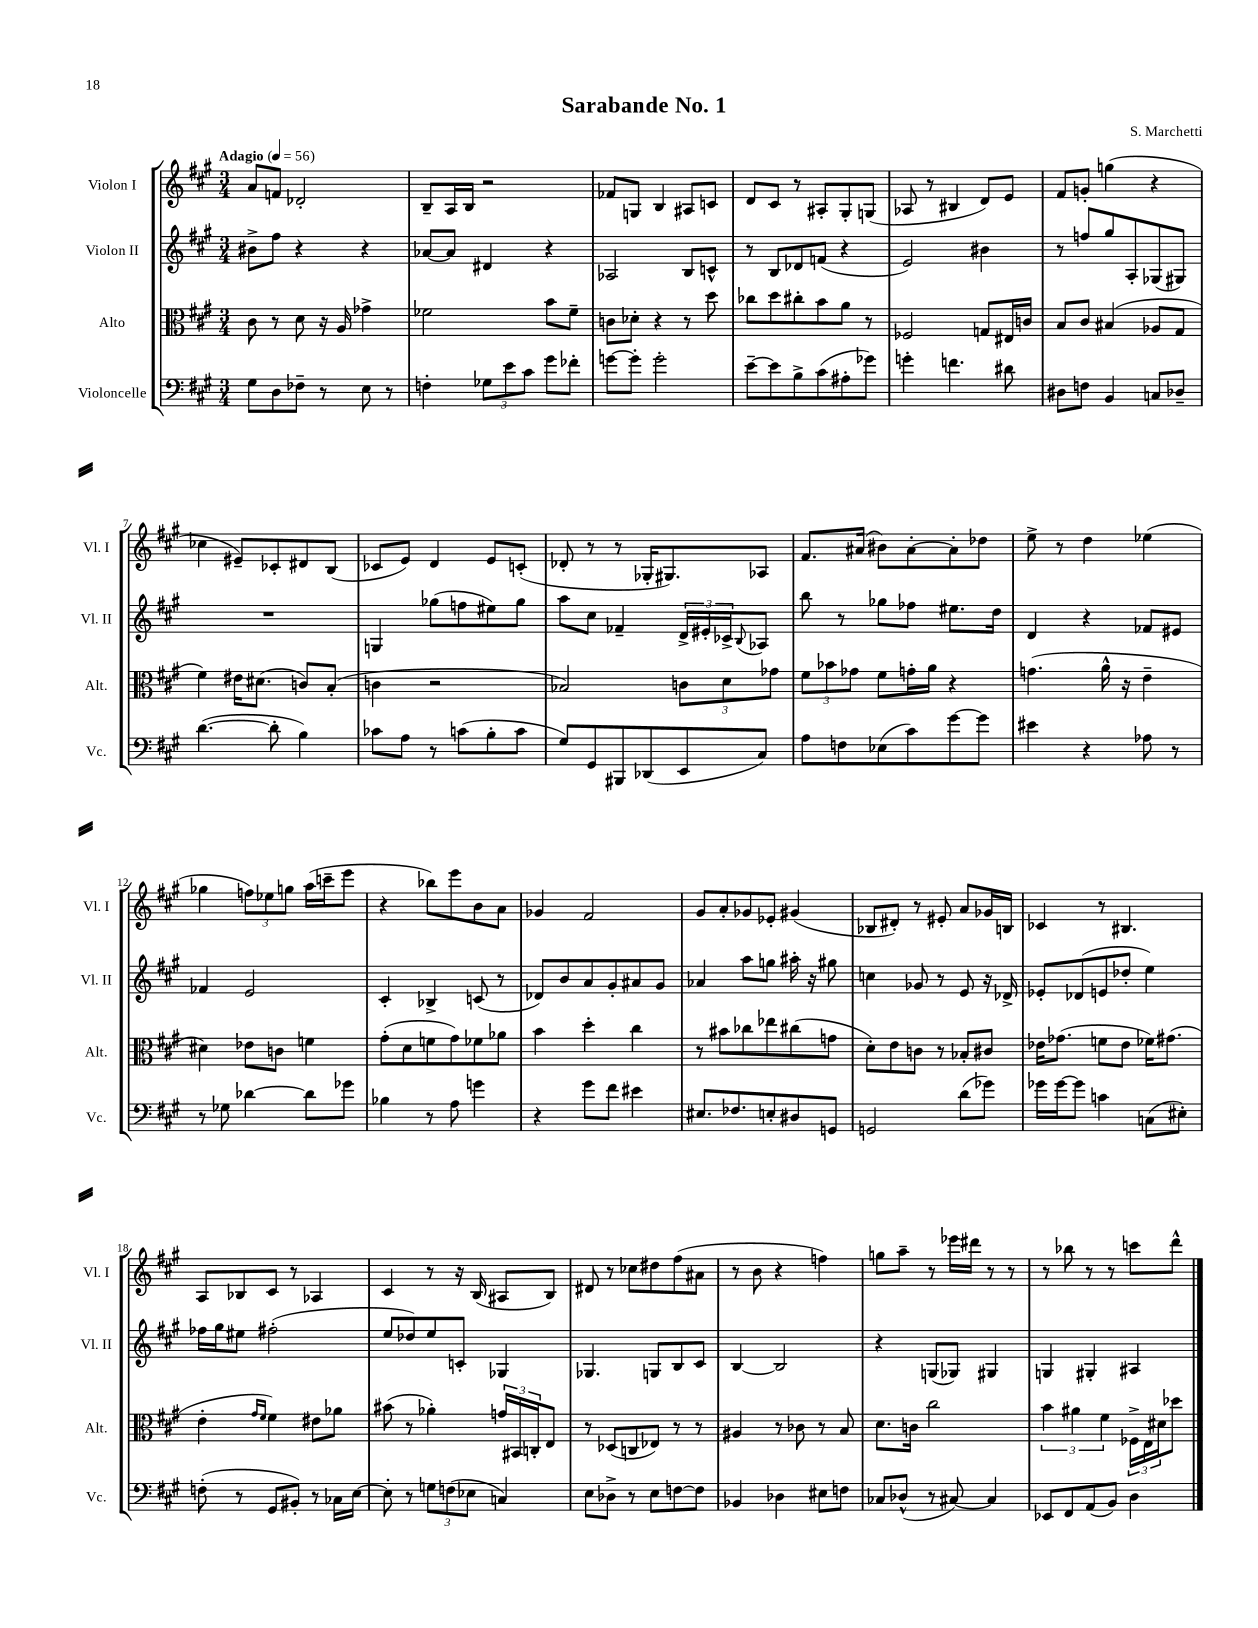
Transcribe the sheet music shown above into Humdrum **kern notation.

**kern	**kern	**kern	**kern
*staff4	*staff3	*staff2	*staff1
*clefF4	*clefC3	*clefG2	*clefG2
*k[f#c#g#]	*k[f#c#g#]	*k[f#c#g#]	*k[f#c#g#]
*M3/4	*M3/4	*M3/4	*M3/4
*MM56	*MM56	*MM56	*MM56
8G#\L	8c#\	8b#^\L	8a/L
8D\	8r	8ff#\J	8f/J
8F-~\J	8d\	4r	2d-'/
8r	16r	.	.
.	16A/	.	.
8E\	4g-^\	4r	.
8r	.	.	.
=	=	=	=
4F'\	2f-\	[8a-/L	8B~/L
.	.	8a-/]J	16A/L
.	.	.	16B/JJ
12G-\L	.	4d#/	2r
12e\	.	.	.
12c#\J	.	.	.
8g#\L	8b\L	4r	.
8f-'\J	8f-~\J	.	.
=	=	=	=
[8g\L	8c\L	2A-/	8f-/L
8g'\]J	8d-'\J	.	8G/J
2g'\	4r	.	4B/
.	8r	8B/L	8A#/L
.	8dd\	8c^^/J	8c/J
=	=	=	=
[8e~\L	8cc-\L	8r	8d/L
8e\]	8dd\	8B/L	8c#/J
8B^\	8cc#'\	8d-/	8r
(8c#\	8b\	(8f/J	8A#'/L
8A#'\	8a\J	4r	8G#'/
8g-\J)	8r	.	(8G/J
=	=	=	=
4g'\	2F-/	2e/)	8A-/
.	.	.	8r
4.f\	.	.	4B#/
.	8G/L	4b#\	8d/L)
8d#\	16E#/L	.	8e/J
.	16c/JJ	.	.
=	=	=	=
8D#\L	8B/L	8r	8f#/L
8F\J	8c#/J	8ff/L	8g'/J
4BB/	(4B#/	8gg#/	(4gg\
.	.	8A'/	.
8C/L	8A-/L	(8G-/	4r
8D-~/J	8G#/J	8G#/J)	.
=	=	=	=
([4.d\	4f#\)	2.r	4cc-\
.	16e#\LK	.	8e#~/L)
.	(8.d#\J	.	.
8d'\]	.	.	8c-'/
4B\)	8c/L)	.	8d#/
.	(8B'/J	.	(8B/J
=	=	=	=
8c-\L	4c\	4G/	8c-/L
8A\J	.	.	8e/J)
8r	2r	(8gg-\L	4d/
(8c\L	.	8ff\	.
8B'\	.	8ee#\)	8e/L
8c\J	.	8gg-\J	(8c'/J
=	=	=	=
8G#/L)	2B-/)	8aa\L	8d-'/
8GG#/	.	8cc#\J	8r
8BBB#/	.	4f-~/	8r
(8DD-/	.	.	16G-'/LK
.	.	.	8.G#/)
8EE/	12c\L	24d^/LL	.
.	.	24e#'/	.
.	12d\	24c-^/J	.
.	.	8qqB/	.
8C#/J)	.	8A-/J	8A-/J
.	12g-\J	.	.
=	=	=	=
8A\L	12f#\L	8bb\	8.f#/L
.	12b-\	.	.
8F\	.	8r	.
.	12g-\J	.	.
.	.	.	(16a#/Jk
(8E-\	8f#\L	8gg-\L	8b#\L)
8c#\)	16g'\L	8ff-\J	[8a#'\
.	16a\JJ	.	.
[8g#\	4r	8.ee#\L	8a#'\]
8g#\]J	.	.	8dd-\J
.	.	16dd\Jk	.
=	=	=	=
4e#\	(4.g\	4d/	8ee^\
.	.	.	8r
4r	.	4r	4dd\
.	16a^^\	.	.
.	16r	.	.
8A-\	4e~\	8f-/L	(4ee-\
8r	.	8e#/J	.
=	=	=	=
8r	4d#\)	4f-/	4gg-\
8G-\	.	.	.
[4d-\	8e-\L	2e/	12ff\L)
.	.	.	12ee-\
.	8c\J	.	.
.	.	.	12gg\J
8d-\]L	4f\	.	(16aa\LL
.	.	.	16ccc~\J
8g-\J	.	.	8eee\J
=	=	=	=
4B-\	(8g#'\L	4c#'/	4r
.	8d\	.	.
8r	8f\	4B-^/	8bb-\L)
8A\	8g#\)	.	8eee\
4g\	8f-\	(8c/	8b\
.	8a-\J	8r	8a\J
=	=	=	=
4r	4b\	8d-/L)	4g-/
.	.	8b/	.
8g#\L	4dd'\	8a/	2f#/
8f#\J	.	8g#'/	.
4e#\	4cc#\	8a#/	.
.	.	8g#/J	.
=	=	=	=
8.E#/L	8r	4a-/	8g#/L
.	8b#\L	.	8a'/
8.F-/	.	.	.
.	8cc-\	8aa\L	8g-/
8E'/	8ee-\	8gg\J	8e-'/J
8D#/	(8cc#\	16aa#'\	(4g#/
.	.	16r	.
8GG/J	8g\J	8gg#\	.
=	=	=	=
2GG/	8d'\L)	4cc\	8B-/L
.	8e\	.	8d#'/J)
.	8c\J	8g-/	8r
.	8r	8r	8e#'/
(8d\L	8B-'/L	8e/	8a/L
8g-\J)	8c#/J	16r	16g-/L
.	.	16d-^/	16B/JJ
=	=	=	=
16g-\LL	16e-\LK	8e-'/L	4c-/
[16g-\J	(8.g-\J	.	.
8g-\]J	.	(8d-/	.
4c\	8f\L	8e/	8r
.	8e-\J	8dd-'/J	4.B#/
(8C\L	16f-\LK)	4ee\)	.
.	(8.g#\J	.	.
8E#'\J)	.	.	.
=	=	=	=
(8F'\	4e'\	16ff-\LL	8A/L
.	.	16gg#\J	.
8r	.	8ee#\J	8B-/
.	16qqg#/LL	.	.
.	16qqf#/JJ	.	.
8GG#/L	4f#\)	(2ff#'\	8c#/J
8BB#'/J)	.	.	8r
8r	8e#\L	.	4A-/
16C-\LL	8a-\J	.	.
[16E\JJ	.	.	.
=	=	=	=
8E'\]	(8b#\	8ee/L	4c#/
8r	8r	8dd-/)	.
12G\L	4a-'\)	8ee/	8r
(12F\	.	.	.
.	.	8c'/J	16r
12E-\J	.	.	.
.	.	.	(16B/
4C/)	24g/LL	4G-/	8A#/L
.	24BB#/	.	.
.	24C'/J	.	.
.	8E/J	.	8B/J)
=	=	=	=
8E\L	8r	4.G-/	8d#/
8D-^\J	(8D-/L	.	8r
8r	8C/	.	8cc-\L
8E\L	8E-/J)	8G/L	8dd#\
[8F\	8r	8B/	(8ff#\
8F\]J	8r	8c#/J	8a#\J
=	=	=	=
4BB-/	4A#/	[4B/	8r
.	.	.	8b\
4D-\	8r	2B/]	4r
.	8c-\	.	.
8E#\L	8r	.	4ff\)
8F\J	8B/	.	.
=	=	=	=
8C-/L	8.d\L	4r	8gg\L
(8D-^^/J	.	.	8aa~\J
.	16c\Jk	.	.
8r	2cc#\	(8G/L	8r
[8C#/)	.	8G-/J)	16eee-\LL
.	.	.	16ddd#\JJ
4C#/]	.	4G#/	8r
.	.	.	8r
=	=	=	=
8EE-/L	6b\	4G/	8r
8FF#/	.	.	8bb-\
.	6a#\	.	.
(8AA/	.	4G#'/	8r
.	6f#\	.	.
8BB/J)	.	.	8r
4D\	24F-^\LL	4A#/	8ccc\L
.	24E\	.	.
.	24d#\J	.	.
.	8dd-\J	.	8ddd^^\J
==	==	==	==
*-	*-	*-	*-
